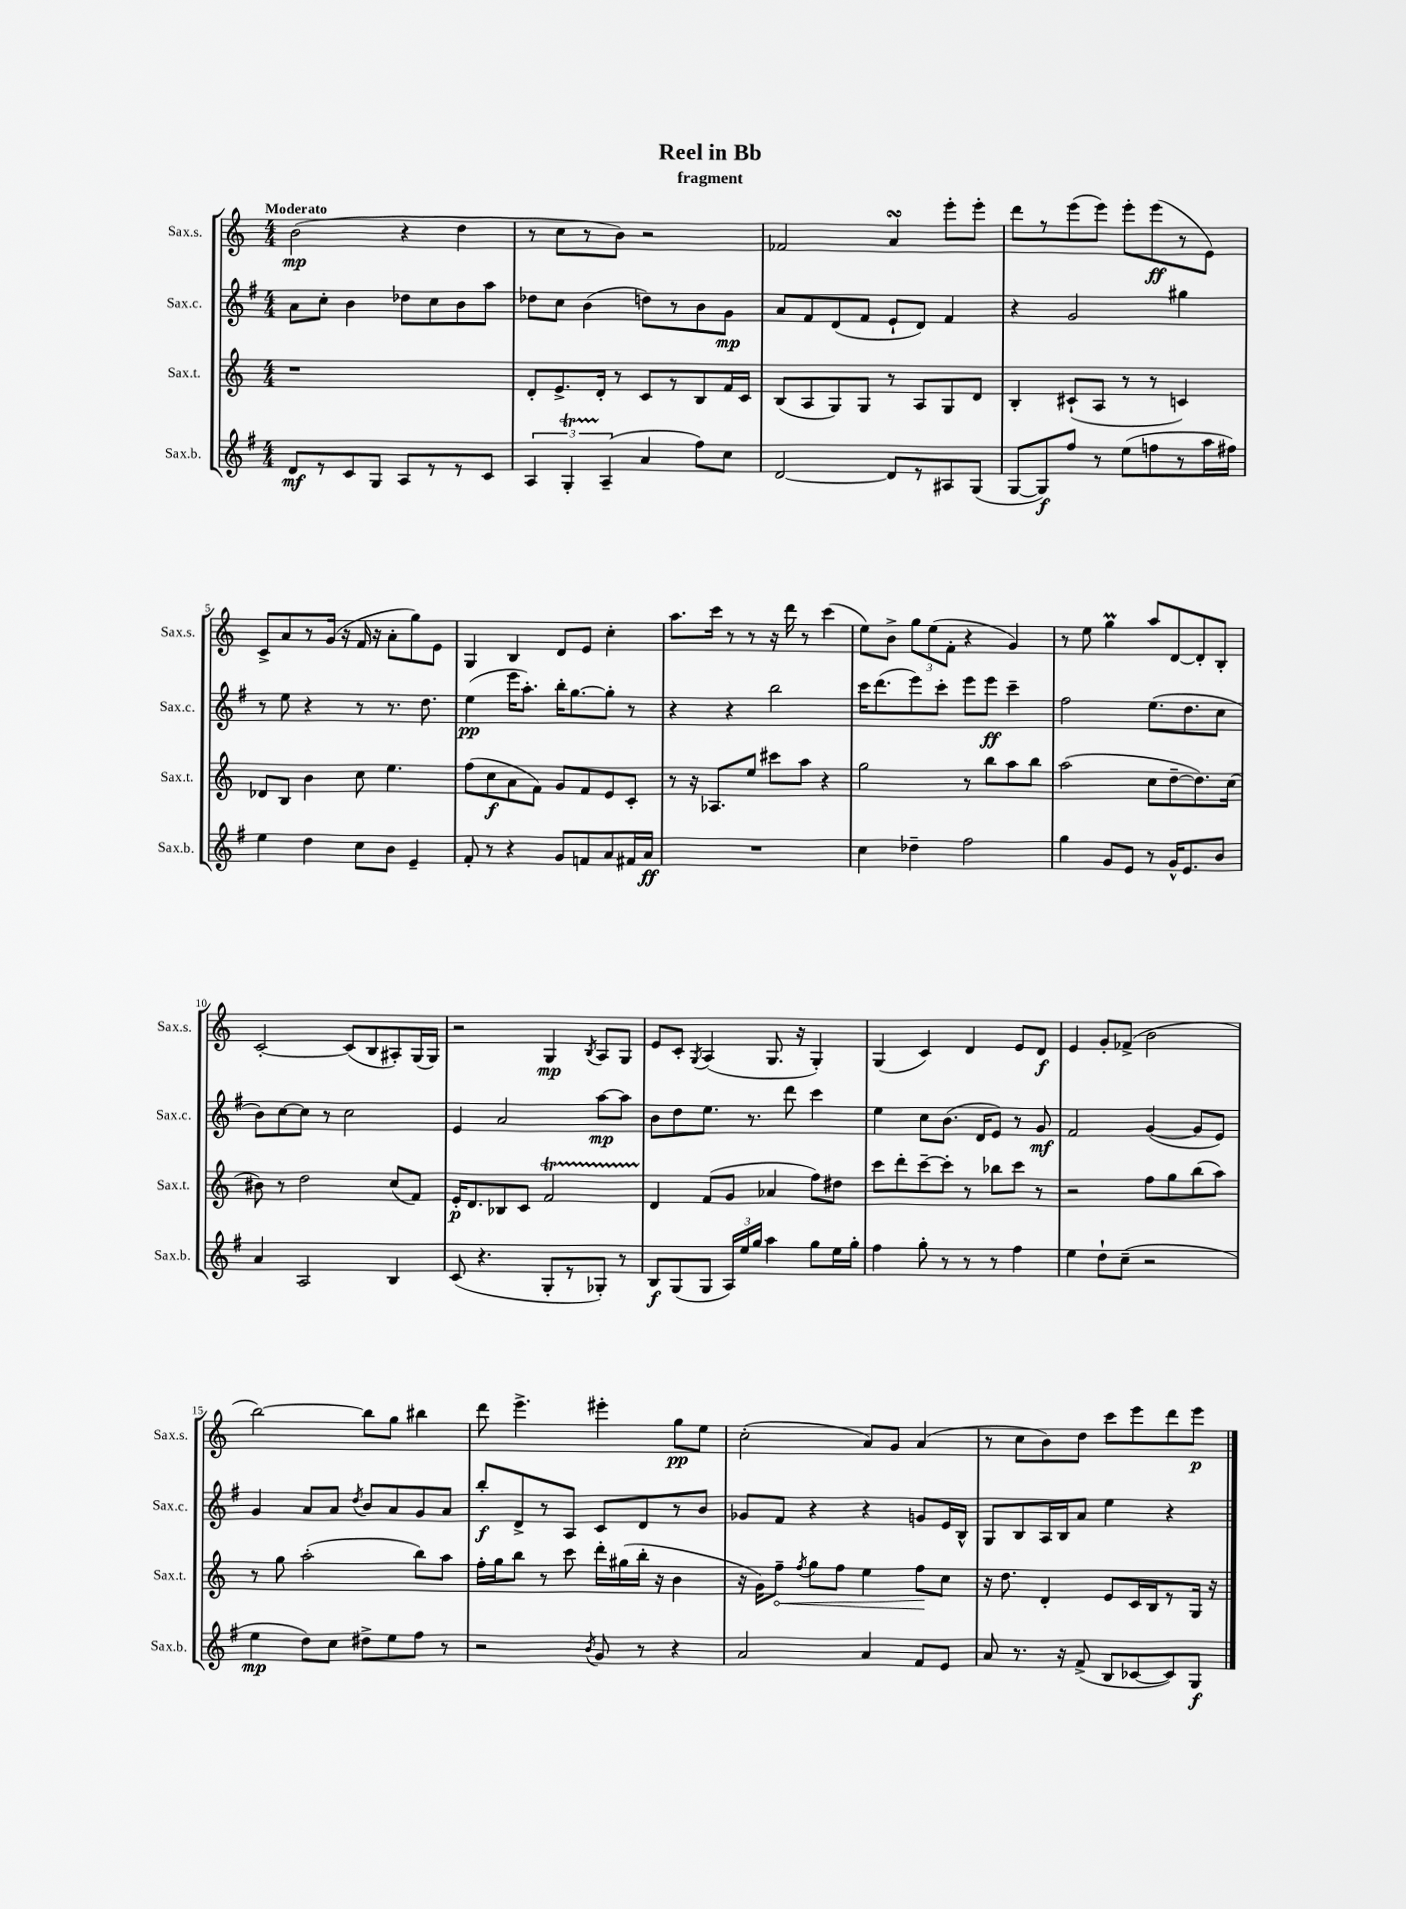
\header { title = "Reel in Bb" subtitle = "fragment" }
<<
\new StaffGroup <<
\new Staff = "s0" \with { instrumentName = "Sax.s." shortInstrumentName = "Sax.s." } {
    \clef treble \key c \major \numericTimeSignature \time 4/4 \tempo "Moderato"
    \autoBeamOff b'2\mp( r4 d''4 |
    r8 c''8[ r8 b'8]) r2 |
    fes'2 a'4\turn e'''8[-. e'''8]-. |
    d'''8[ r8 e'''8( e'''8]) e'''8[-. e'''8\ff( r8 e'8]) |
    c'8[-> a'8 r8 g'16]( r16 f'16 r16 a'8[-. g''8) e'8] |
    g4 b4 d'8[ e'8] c''4-. |
    a''8.[ c'''16] r8 r8 r16 d'''16 r8 c'''4( |
    e''8[) b'8]-> \tuplet 3/2 { g''8[ e''8( f'8]-. } r4 g'4) |
    r8 e''8 g''4\prall a''8[ d'8~ d'8-. b8]-. |
    c'2~-. c'8[( b8 ais8-.) g16( g16]) |
    r2 g4\mp \acciaccatura { b8 } a8[ g8] |
    e'8[ c'8]-. \acciaccatura { g8 } a4( g8. r16 g4-.) |
    g4( c'4) d'4 e'8[ d'8]\f |
    e'4 g'8[-. fes'8]->( b'2 |
    b''2~) b''8[ g''8] bis''4 |
    d'''8 e'''4.-> eis'''4-. g''8[\pp e''8] |
    c''2-.( a'8[) g'8] a'4( |
    r8 c''8[ b'8) d''8] c'''8[ e'''8 d'''8 e'''8]\p \bar "|." |
}
\new Staff = "s1" \with { instrumentName = "Sax.c." shortInstrumentName = "Sax.c." } {
    \clef treble \key g \major \numericTimeSignature \time 4/4
    \autoBeamOff a'8[ c''8]-. b'4 des''8[ c''8 b'8 a''8] |
    des''8[ c''8] b'4( d''8[) r8 b'8 g'8]\mp |
    a'8[ fis'8 d'8( fis'8] e'8[-! d'8]) fis'4 |
    r4 g'2 gis''4 |
    r8 e''8 r4 r8 r8. d''8. |
    e''4\pp( e'''16[ a''8.]-.) b''16[-. g''8.~ g''8]-. r8 |
    r4 r4 b''2 |
    c'''16[ d'''8.( e'''8) c'''8]-. e'''8[ e'''8]\ff c'''4-- |
    fis''2 e''8.[( d''8. c''8] |
    b'8[) c''8~ c''8] r8 c''2 |
    e'4 a'2 a''8[~\mp a''8] |
    b'8[ d''8 e''8.] r8. d'''8 c'''4 |
    e''4 c''8[ b'8.]( d'16[ e'8]) r8 g'8\mf |
    fis'2 g'4~( g'8[ e'8]) |
    g'4 a'8[ a'8] \acciaccatura { d''8 } b'8[ a'8 g'8 a'8] |
    b''8[-.\f d'8-> r8 a8] c'8[ d'8 r8 b'8] |
    ges'8[ fis'8] r4 r4 g'8[ e'16 b16]-^ |
    g8[ b8 a16 b16 a'8] e''4 r4 \bar "|." |
}
\new Staff = "s2" \with { instrumentName = "Sax.t." shortInstrumentName = "Sax.t." } {
    \clef treble \key c \major \numericTimeSignature \time 4/4
    \autoBeamOff r1 |
    d'8[-. e'8.-> d'16]-. r8 c'8[ r8 b8 f'16 c'16] |
    b8[( a8 g8) g8] r8 a8[ g8 d'8] |
    b4-. cis'8[-!( a8] r8 r8 c'4) |
    des'8[ b8] b'4 c''8 e''4. |
    f''8[( c''8\f a'8 f'8]) g'8[ f'8 e'8 c'8]-. |
    r8 r16 aes8.[ e''8] cis'''8[ a''8] r4 |
    g''2 r8 b''8[ a''8 b''8] |
    a''2( c''8[ d''8~-- d''8.) c''16]( |
    bis'8) r8 d''2 c''8[( f'8]) |
    e'16[-.\p d'8. bes8 c'8] f'2\startTrillSpan |
    d'4\stopTrillSpan f'8[( g'8] aes'4 f''8[) dis''8] |
    c'''8[ d'''8-. c'''8~-- c'''8]-. r8 bes''8[ c'''8] r8 |
    r2 f''8[ g''8 b''8( a''8]) |
    r8 g''8 a''2-.( b''8[) a''8] |
    f''16[-. g''16 b''8] r8 c'''8 d'''16[-. gis''16( b''16]-. r16 b'4 |
    r16 g'16[) \once \override Hairpin.circled-tip = ##t f''8]--\< \acciaccatura { f''8 } g''8[ f''8] e''4 f''8[\! c''8] |
    r16 d''8. d'4-. e'8[ c'16 b16 r8 g16] r16 \bar "|." |
}
\new Staff = "s3" \with { instrumentName = "Sax.b." shortInstrumentName = "Sax.b." } {
    \clef treble \key g \major \numericTimeSignature \time 4/4
    \autoBeamOff d'8[\mf r8 c'8 g8] a8[ r8 r8 c'8] |
    \tuplet 3/2 { a4 g4-.\startTrillSpan a4--\stopTrillSpan( } a'4 fis''8[) c''8] |
    d'2~ d'8[ r8 ais8 g8]( |
    g8[~ g8\f) fis''8] r8 e''8[( f''8 r8 a''16 fis''16]) |
    e''4 d''4 c''8[ b'8] e'4-- |
    fis'8-. r8 r4 g'8[ f'8 a'8 fis'16 a'16]\ff |
    R1 |
    c''4 des''4-- fis''2 |
    g''4 g'8[ e'8] r8 g'16[-^ e'8. b'8] |
    a'4 a2 b4 |
    c'8( r4. g8[-. r8 ges8]-.) r8 |
    b8[\f g8( g8] \tuplet 3/2 { a16[) e''16 g''16] } a''4 g''8[ e''16 g''16]-. |
    fis''4 g''8-. r8 r8 r8 fis''4 |
    e''4 d''8[-! c''8]--( r2 |
    e''4\mp d''8[) c''8] dis''8[-> e''8 fis''8] r8 |
    r2 \acciaccatura { b'8 } g'8 r8 r4 |
    a'2 a'4 fis'8[ e'8] |
    a'8 r8. r16 fis'8->( b8[ ces'8~ ces'8) g8]\f \bar "|." |
}
>>
>>
